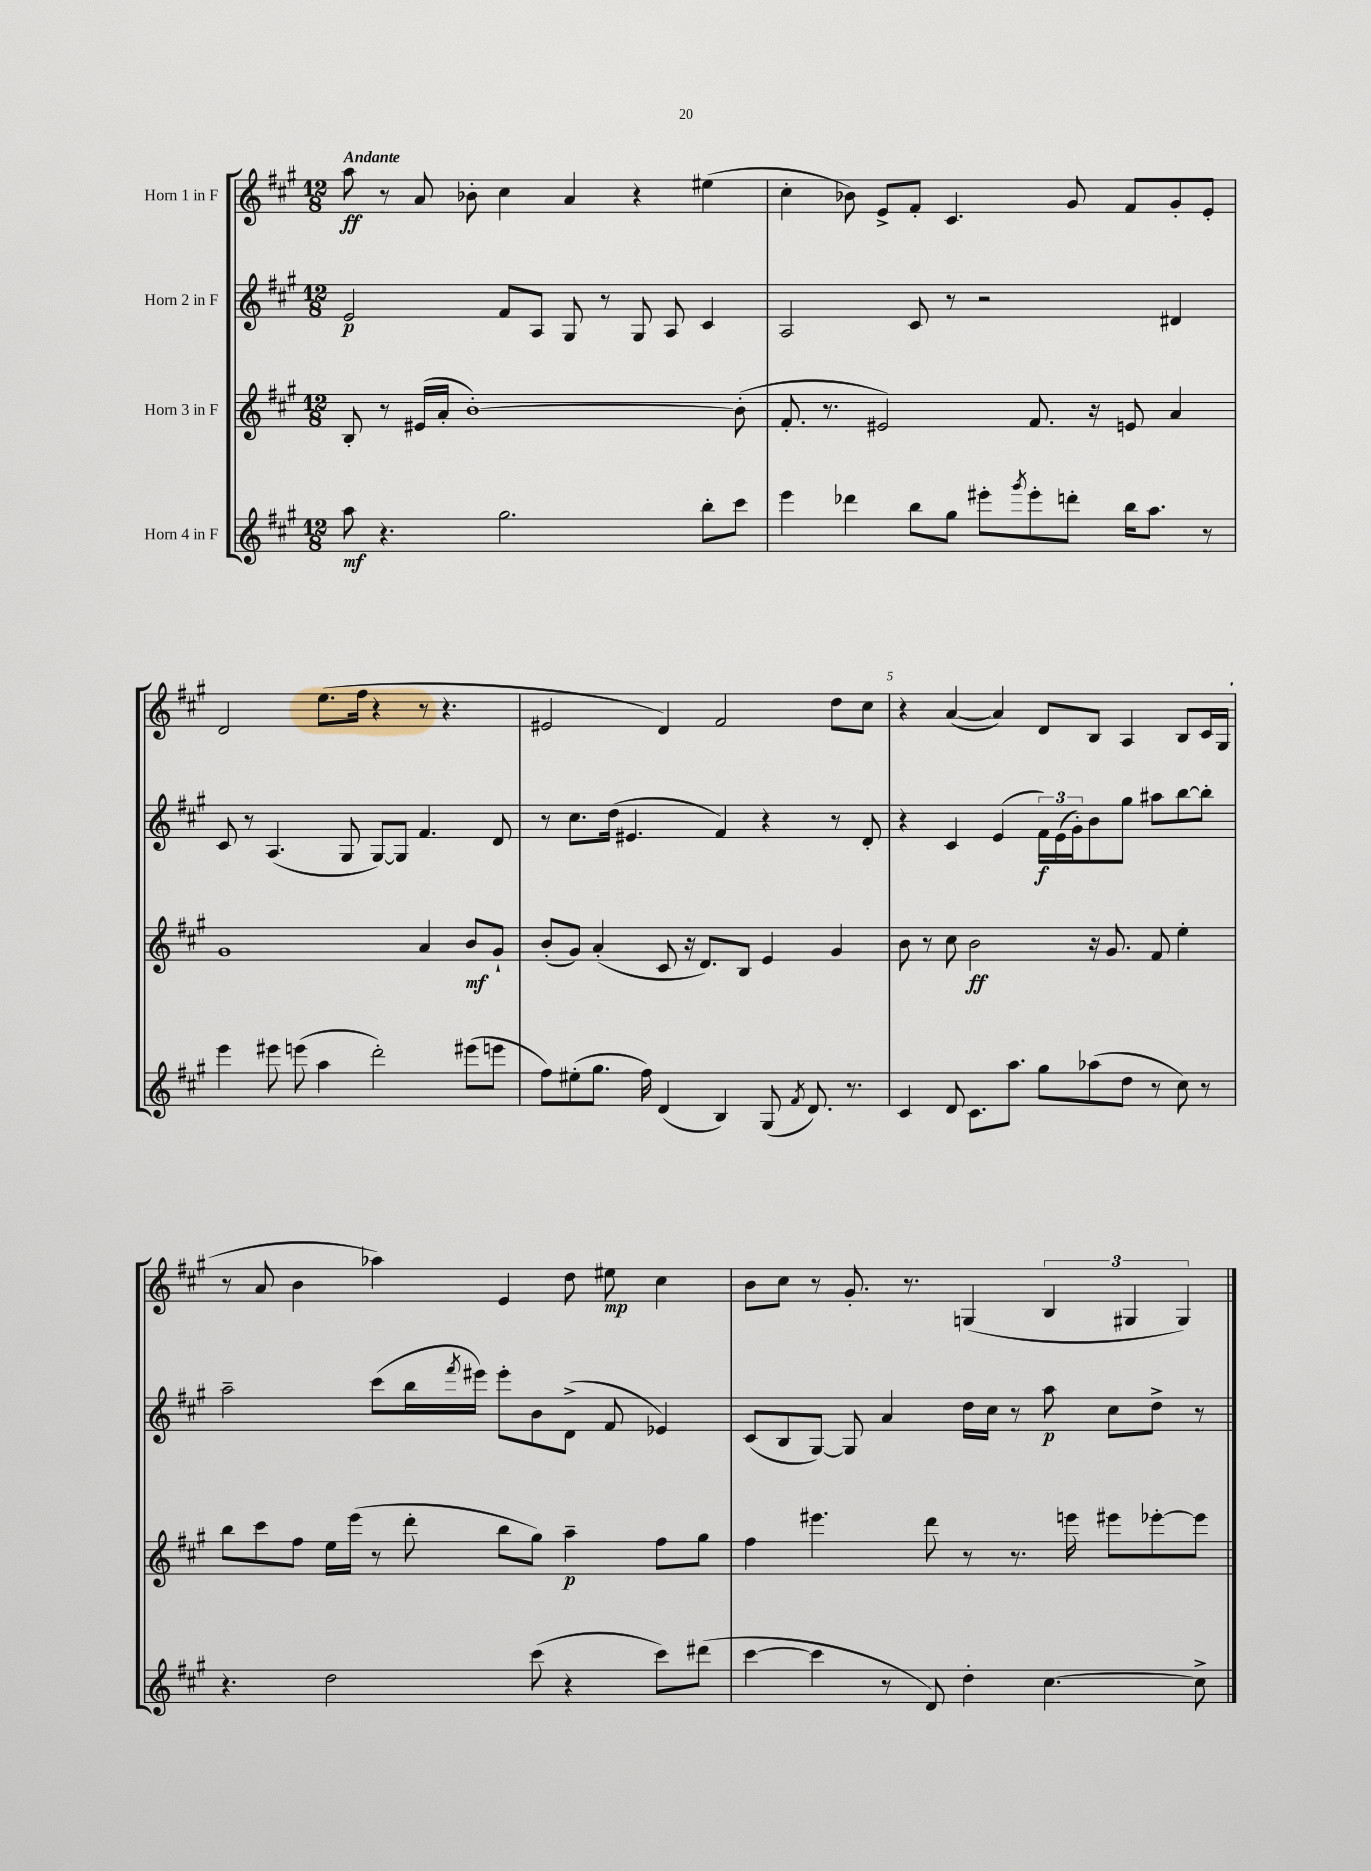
<<
\new StaffGroup <<
\new Staff = "s0" \with { instrumentName = "Horn 1 in F" } {
    \clef treble \key a \major \numericTimeSignature \time 12/8 \tempo "Andante"
    a''8\ff r8 a'8 bes'8-. cis''4 a'4 r4 eis''4( |
    cis''4-. bes'8) e'8-> fis'8-. cis'4. gis'8 fis'8 gis'8-. e'8-. |
    d'2 e''8.( fis''16 r4 r8 r4. |
    eis'2 d'4) fis'2 d''8 cis''8 |
    r4 a'4~( a'4) d'8 b8 a4 b8 cis'16 gis16( |
    r8 a'8 b'4 aes''4) e'4 d''8 eis''8\mp cis''4 |
    b'8 cis''8 r8 gis'8.-. r8. g4( \tuplet 3/2 { b4 gis4 gis4) } \bar "|." |
}
\new Staff = "s1" \with { instrumentName = "Horn 2 in F" } {
    \clef treble \key a \major \numericTimeSignature \time 12/8
    e'2\p fis'8 a8 gis8 r8 gis8 a8 cis'4 |
    a2 cis'8 r8 r2 dis'4 |
    cis'8 r8 a4.( gis8 gis8~) gis8 fis'4. d'8 |
    r8 cis''8. d''16( eis'4. fis'4) r4 r8 d'8-. |
    r4 cis'4 e'4( \tuplet 3/2 { fis'16\f) e'16( gis'16-.) } b'8 gis''8 ais''8 b''8~ b''8-. |
    a''2-- cis'''8( b''16 \acciaccatura { fis'''8 } eis'''16) eis'''8-. b'8 d'8->( fis'8 ees'4) |
    cis'8( b8 gis8~) gis8 a'4 d''16 cis''16 r8 a''8\p cis''8 d''8-> r8 \bar "|." |
}
\new Staff = "s2" \with { instrumentName = "Horn 3 in F" } {
    \clef treble \key a \major \numericTimeSignature \time 12/8
    b8-. r8 eis'16( a'16-. b'1~-.) b'8-.( |
    fis'8.-. r8. eis'2) fis'8. r16 e'8 a'4 |
    gis'1 a'4 b'8\mf gis'8-! |
    b'8-.( gis'8) a'4-.( cis'8 r16 d'8.) b8 e'4 gis'4 |
    b'8 r8 cis''8 b'2\ff r16 gis'8. fis'8 e''4-. |
    b''8 cis'''8 fis''8 e''16 e'''16( r8 d'''8-. b''8 gis''8) a''4--\p fis''8 gis''8 |
    fis''4 eis'''4. d'''8 r8 r8. e'''16 eis'''8 ees'''8~-. ees'''8 \bar "|." |
}
\new Staff = "s3" \with { instrumentName = "Horn 4 in F" } {
    \clef treble \key a \major \numericTimeSignature \time 12/8
    a''8\mf r4. gis''2. b''8-. cis'''8 |
    e'''4 des'''4 b''8 gis''8 eis'''8-. \acciaccatura { gis'''8 } eis'''8-. d'''8-. b''16 a''8. r8 |
    e'''4 eis'''8 e'''8( a''4 d'''2-.) eis'''8( e'''8 |
    fis''8) eis''8-.( gis''8. fis''16) d'4( b4) gis8( \acciaccatura { fis'8 } d'8.) r8. |
    cis'4 d'8 cis'8. a''8. gis''8 aes''8( d''8 r8 cis''8) r8 |
    r4. d''2 cis'''8( r4 cis'''8) dis'''8( |
    cis'''4~ cis'''4 r8 d'8) d''4-. cis''4.~ cis''8-> \bar "|." |
}
>>
>>
\layout { \context { \Score \override BarNumber.break-visibility = ##(#f #t #t) barNumberVisibility = #(every-nth-bar-number-visible 5) } }
